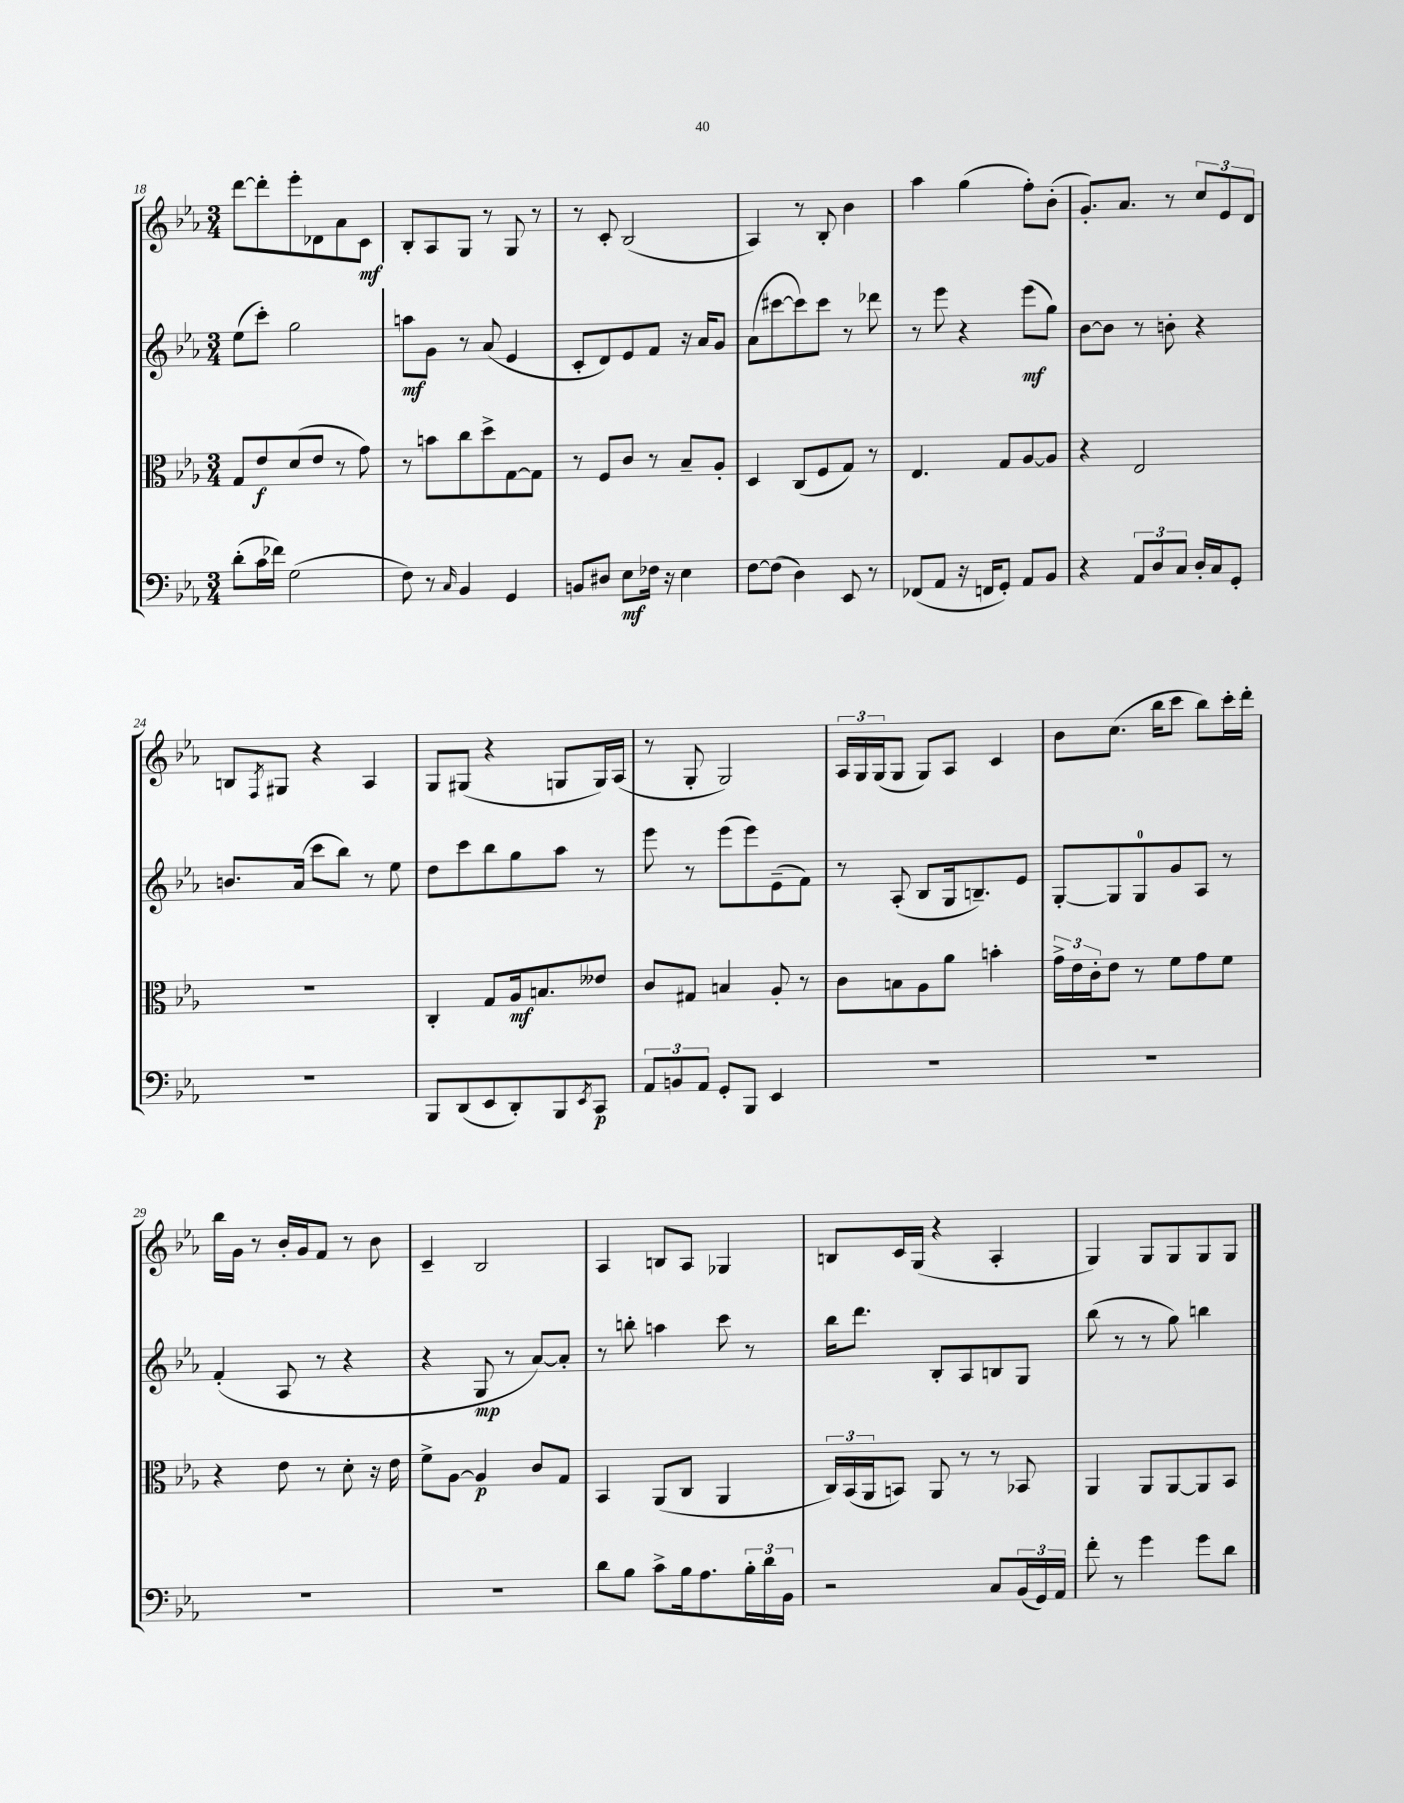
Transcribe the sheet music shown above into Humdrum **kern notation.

**kern	**kern	**kern	**kern
*staff4	*staff3	*staff2	*staff1
*clefF4	*clefC3	*clefG2	*clefG2
*k[b-e-a-]	*k[b-e-a-]	*k[b-e-a-]	*k[b-e-a-]
*M3/4	*M3/4	*M3/4	*M3/4
(8d'\L	8G/L	(8ee-\L	[8ddd\L
16c\L	8e-/	8ccc'\J)	8ddd'\]
16f-\JJ)	.	.	.
(2G\	(8d/	2gg\	8eee-'\
.	8e-/J	.	8d-\
.	8r	.	8a-\
.	8g\)	.	8c\J
=	=	=	=
8F\)	8r	8aa\L	8B-'/L
8r	8b\L	8g\J	8A-/
16qqC/	.	.	.
4BB-/	8cc\	8r	8G/J
.	8dd^\	(8a-/	8r
4GG/	[8G\	4e-/	8G/
.	8G\]J	.	8r
=	=	=	=
8BB/L	8r	8c'/L	8r
8D#/J	8F/L	8d/)	8c'/
8E-\L	8c/J	8e-/	(2B-/
16F-\Jk	8r	8f/J	.
16r	.	.	.
4E-\	8B-~/L	16r	.
.	.	16a-/LK	.
.	8A-'/J	8g/J	.
=	=	=	=
[8F\L	4D/	(8a-\L	4A-/)
(8F\]J	.	[8ccc#\	.
4D\)	(8C/L	8ccc#\])	8r
.	8F/	8ccc#\J	8B-'/
8EE-/	8G/J)	8r	4b-\
8r	8r	8ddd-\	.
=	=	=	=
(8FF-/L	4.E-/	8r	4aa-\
8AA-/J	.	8eee-\	.
16r	.	4r	(4gg\
16FF/LK	.	.	.
8GG'/J)	8G/L	.	.
8AA-/L	[8A-/	(8eee-\L	8ff'\L)
8BB-/J	8A-/]J	8gg\J)	(8b-'\J
=	=	=	=
4r	4r	[8b-\L	8.g'/L)
.	.	8b-\]J	.
.	.	.	8.a-/J
12AA-/L	2E-/	8r	.
12D/	.	.	.
.	.	8b'\	8r
12C/J	.	.	.
16D'/LL	.	4r	12cc/L
16C/J	.	.	.
.	.	.	12e-/
8GG'/J	.	.	.
.	.	.	12d/J
=	=	=	=
2.r	2.r	8.b/L	8B/L
.	.	.	8qF/
.	.	.	8G#/J
.	.	(16a-/Jk	.
.	.	8ccc\L	4r
.	.	8bb-\J)	.
.	.	8r	4A-/
.	.	8ee-\	.
=	=	=	=
8BBB-/L	4C'/	8dd\L	8G/L
(8DD/	.	8ccc\	(8G#/J
8EE-/	8G/L	8bb-\	4r
8DD'/)	16A-/k	8gg\	.
.	8.B/	.	.
8BBB-/	.	8aa-\J	8G/L
8qEE-/	.	.	.
8CC/J	8e--/J	8r	16G/L)
.	.	.	(16A-/JJ
=	=	=	=
12AA-/L	8c/L	8eee-\	8r
12BB/	.	.	.
.	8G#/J	8r	8G'/
12AA-/J	.	.	.
8GG'/L	4B/	(8eee-\L	2G/)
8BBB-/J	.	8eee-\)	.
4EE-/	8A-'/	(8e-~\	.
.	8r	8f\J)	.
=	=	=	=
2.r	8c\L	8r	24A-/LL
.	.	.	24G/
.	.	.	(24G/J
.	8B\	(8A-'/	8G/J
.	8A-\	8B-/L	8G/L)
.	8a-\J	16G/k	8A-/J
.	.	8.B~/)	.
.	4b'\	.	4c/
.	.	8e-/J	.
=	=	=	=
2.r	24g^\LL	[8G'/L	8b-\L
.	24e-\	.	.
.	24c'\J	.	.
.	8e-\J	8G/]	(8.cc\J
.	8r	8G/	.
.	.	.	16bb-\LK
.	8f\L	8g/	8ccc\J
.	8g\	8A-/J	8bb-\L)
.	8f\J	8r	16ccc'\L
.	.	.	16ddd'\JJ
=	=	=	=
2.r	4r	(4f'/	16bb-\LL
.	.	.	16g\JJ
.	.	.	8r
.	8e-\	8A-/	16b-'/LL
.	.	.	16g/J
.	8r	8r	8f/J
.	8d'\	4r	8r
.	16r	.	8b-\
.	16e-\	.	.
=	=	=	=
2.r	8f^\L	4r	4c~/
.	[8A-\J	.	.
.	4A-/]	8G/	2B-/
.	.	8r	.
.	8c/L	[8a-/L)	.
.	8G/J	8a-'/]J	.
=	=	=	=
8d\L	4BB-/	8r	4A-/
8B-\J	.	8bb'\	.
8c^\L	(8AA-/L	4aa\	8B/L
16B-\k	8C/J	.	8A-/J
8.A-\	.	.	.
.	4AA-/	8ccc\	4G-/
24B-'\L	.	8r	.
24d\	.	.	.
24BB-\JJ	.	.	.
=	=	=	=
2r	24C/LL)	16bb-\LK	8B/L
.	(24BB-/	.	.
.	.	8.ddd\J	.
.	24AA-/J	.	.
.	8BB/J)	.	16c/L
.	.	.	(16G/JJ
.	8AA-/	8B-'/L	4r
.	8r	8A-/	.
8C/L	8r	8B/	4A-'/
(24BB-/L	8BB-/	8G/J	.
24GG/)	.	.	.
24AA-/JJ	.	.	.
=	=	=	=
8f'\	4AA-/	(8bb-\	4G/)
8r	.	8r	.
4g\	8AA-/L	8r	8G/L
.	[8AA-/	8gg\)	8G/
8g\L	8AA-/]	4bb\	8G/
8d\J	8BB-/J	.	8G/J
==	==	==	==
*-	*-	*-	*-
